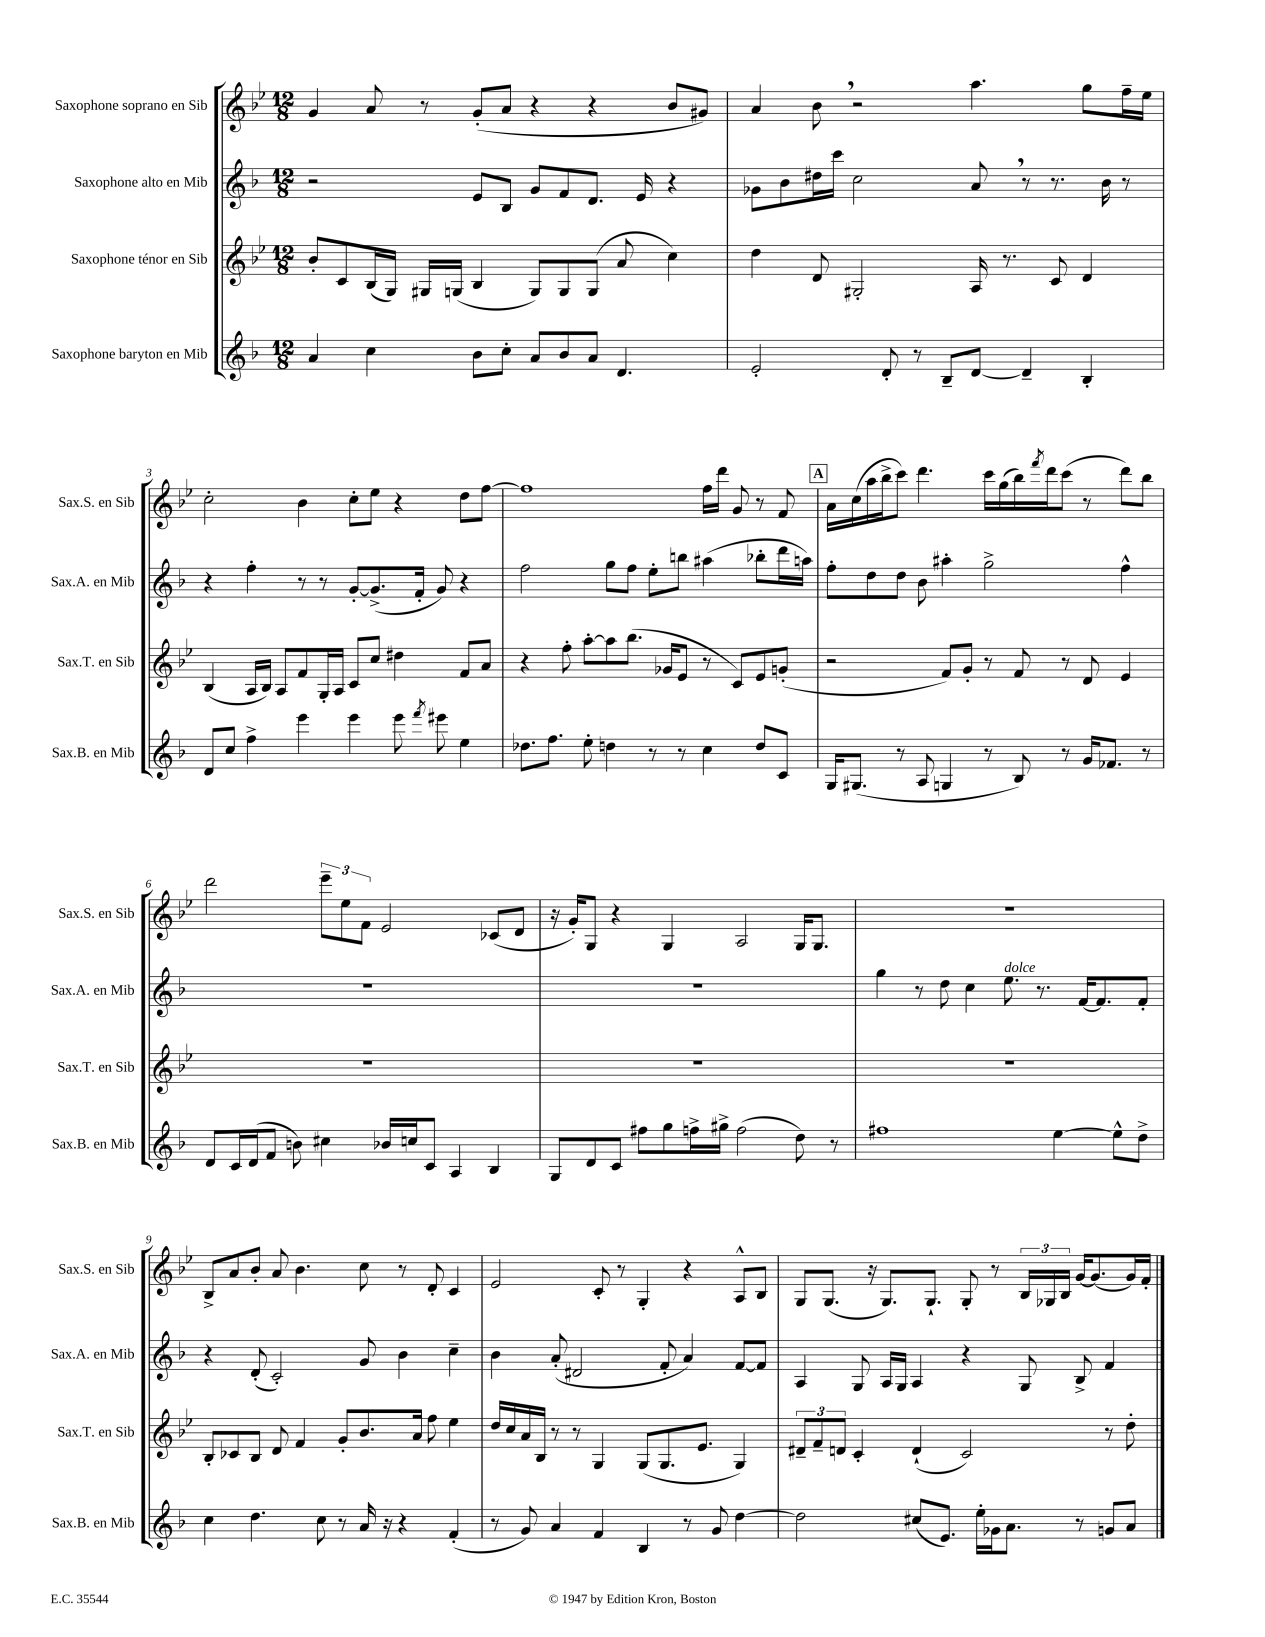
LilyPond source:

<<
\new StaffGroup <<
\new Staff = "s0" \with { instrumentName = "Saxophone soprano en Sib" shortInstrumentName = "Sax.S. en Sib" } {
    \clef treble \key bes \major \numericTimeSignature \time 12/8
    g'4 a'8 r8 g'8-.( a'8 r4 r4 bes'8 gis'8) |
    a'4 bes'8 \breathe r2 a''4. g''8 f''16-- ees''16 |
    c''2-. bes'4 c''8-. ees''8 r4 d''8 f''8~ |
    f''1 f''16 d'''16 g'8 r8 f'8 |
    \mark \markup { \box "A" } a'16 c''16( a''16 bes''16-> c'''8) d'''4. c'''16 g''16( bes''16) \acciaccatura { f'''8 } d'''16 c'''8( r8 d'''8) bes''8 |
    d'''2 \tuplet 3/2 { ees'''8-- ees''8 f'8 } ees'2 ces'8( d'8 |
    r16 g'16-.) g8 r4 g4 a2 g16 g8. |
    R1. |
    bes8-> a'8 bes'8-. a'8 bes'4. c''8 r8 d'8-. c'4 |
    ees'2 c'8-. r8 g4-. r4 a8-^ bes8 |
    g8 g8.( r16 g8.) g8.-! g8-. r8 \tuplet 3/2 { bes16 ges16 bes16 } g'16~ g'8.( g'16) f'16-. \bar "|." |
}
\new Staff = "s1" \with { instrumentName = "Saxophone alto en Mib" shortInstrumentName = "Sax.A. en Mib" } {
    \clef treble \key f \major \numericTimeSignature \time 12/8
    r2 e'8 bes8 g'8 f'8 d'8. e'16 r4 |
    ges'8 bes'8 dis''16 c'''16 c''2 a'8 \breathe r8 r8. bes'16 r8 |
    r4 f''4-. r8 r8 g'8~-. g'8.->( f'16-. g'8) r4 |
    f''2 g''8 f''8 e''8-. b''8 ais''4( bes''8-. d'''16 a''16) |
    \mark \markup { \box "A" } f''8-. d''8 d''8 bes'8 ais''4-. g''2-> f''4-^ |
    R1. |
    R1. |
    g''4 r8 d''8 c''4 e''8.^\markup { \italic "dolce" } r8. f'16~ f'8. f'8-. |
    r4 d'8-.( c'2-.) g'8 bes'4 c''4-- |
    bes'4 a'8-.( dis'2 f'8-. a'4) f'8~ f'8 |
    a4 g8 a16 g16 a4 r4 g8 bes8-> f'4 \bar "|." |
}
\new Staff = "s2" \with { instrumentName = "Saxophone ténor en Sib" shortInstrumentName = "Sax.T. en Sib" } {
    \clef treble \key bes \major \numericTimeSignature \time 12/8
    bes'8-. c'8 bes16( g16) gis16 g16( bes4 g8) g8 g8( a'8 c''4) |
    d''4 d'8 gis2-. a16 r8. c'8 d'4 |
    bes4( a16 bes16) a8 f'8 g16-. a16 c'8 c''8 dis''4 f'8 a'8 |
    r4 f''8-. a''8~-. a''8 bes''8.( ges'16 ees'8 r8 c'8) ees'8 g'8-.( |
    \mark \markup { \box "A" } r2 f'8) g'8-. r8 f'8 r8 d'8 ees'4 |
    R1. |
    R1. |
    R1. |
    bes8-. ces'8 bes8 d'8 f'4 g'8-. bes'8. a'16 f''8 ees''4 |
    d''16 c''16 a'16 bes16 r8 r8 g4 g8( g8. ees'8. g4) |
    \tuplet 3/2 { dis'8-- f'8-- d'8 } c'4-. d'4-!( c'2) r8 d''8-. \bar "|." |
}
\new Staff = "s3" \with { instrumentName = "Saxophone baryton en Mib" shortInstrumentName = "Sax.B. en Mib" } {
    \clef treble \key f \major \numericTimeSignature \time 12/8
    a'4 c''4 bes'8 c''8-. a'8 bes'8 a'8 d'4. |
    e'2-. d'8-. r8 bes8-- d'8~ d'4-- bes4-. |
    d'8 c''8 f''4-> e'''4 e'''4 e'''8 \acciaccatura { f'''8 } eis'''8 e''4 |
    des''8. f''8. e''8-. d''4 r8 r8 c''4 d''8 c'8 |
    \mark \markup { \box "A" } g16 gis8.( r8 a8 g4 r8 bes8) r8 g'16 fes'8. r8 |
    d'8 c'16 d'16( f'8 b'8) cis''4 bes'16 c''16 c'8 a4 bes4 |
    g8 d'8 c'8 fis''8 g''8 f''16-> gis''16-> f''2( d''8) r8 |
    fis''1 e''4~ e''8-^ d''8-> |
    c''4 d''4. c''8 r8 a'16 r16 r4 f'4-.( |
    r8 g'8) a'4 f'4 bes4 r8 g'8 d''4~ |
    d''2 cis''8( e'8.) e''16-. ges'16 a'8. r8 g'8 a'8 \bar "|." |
}
>>
>>
